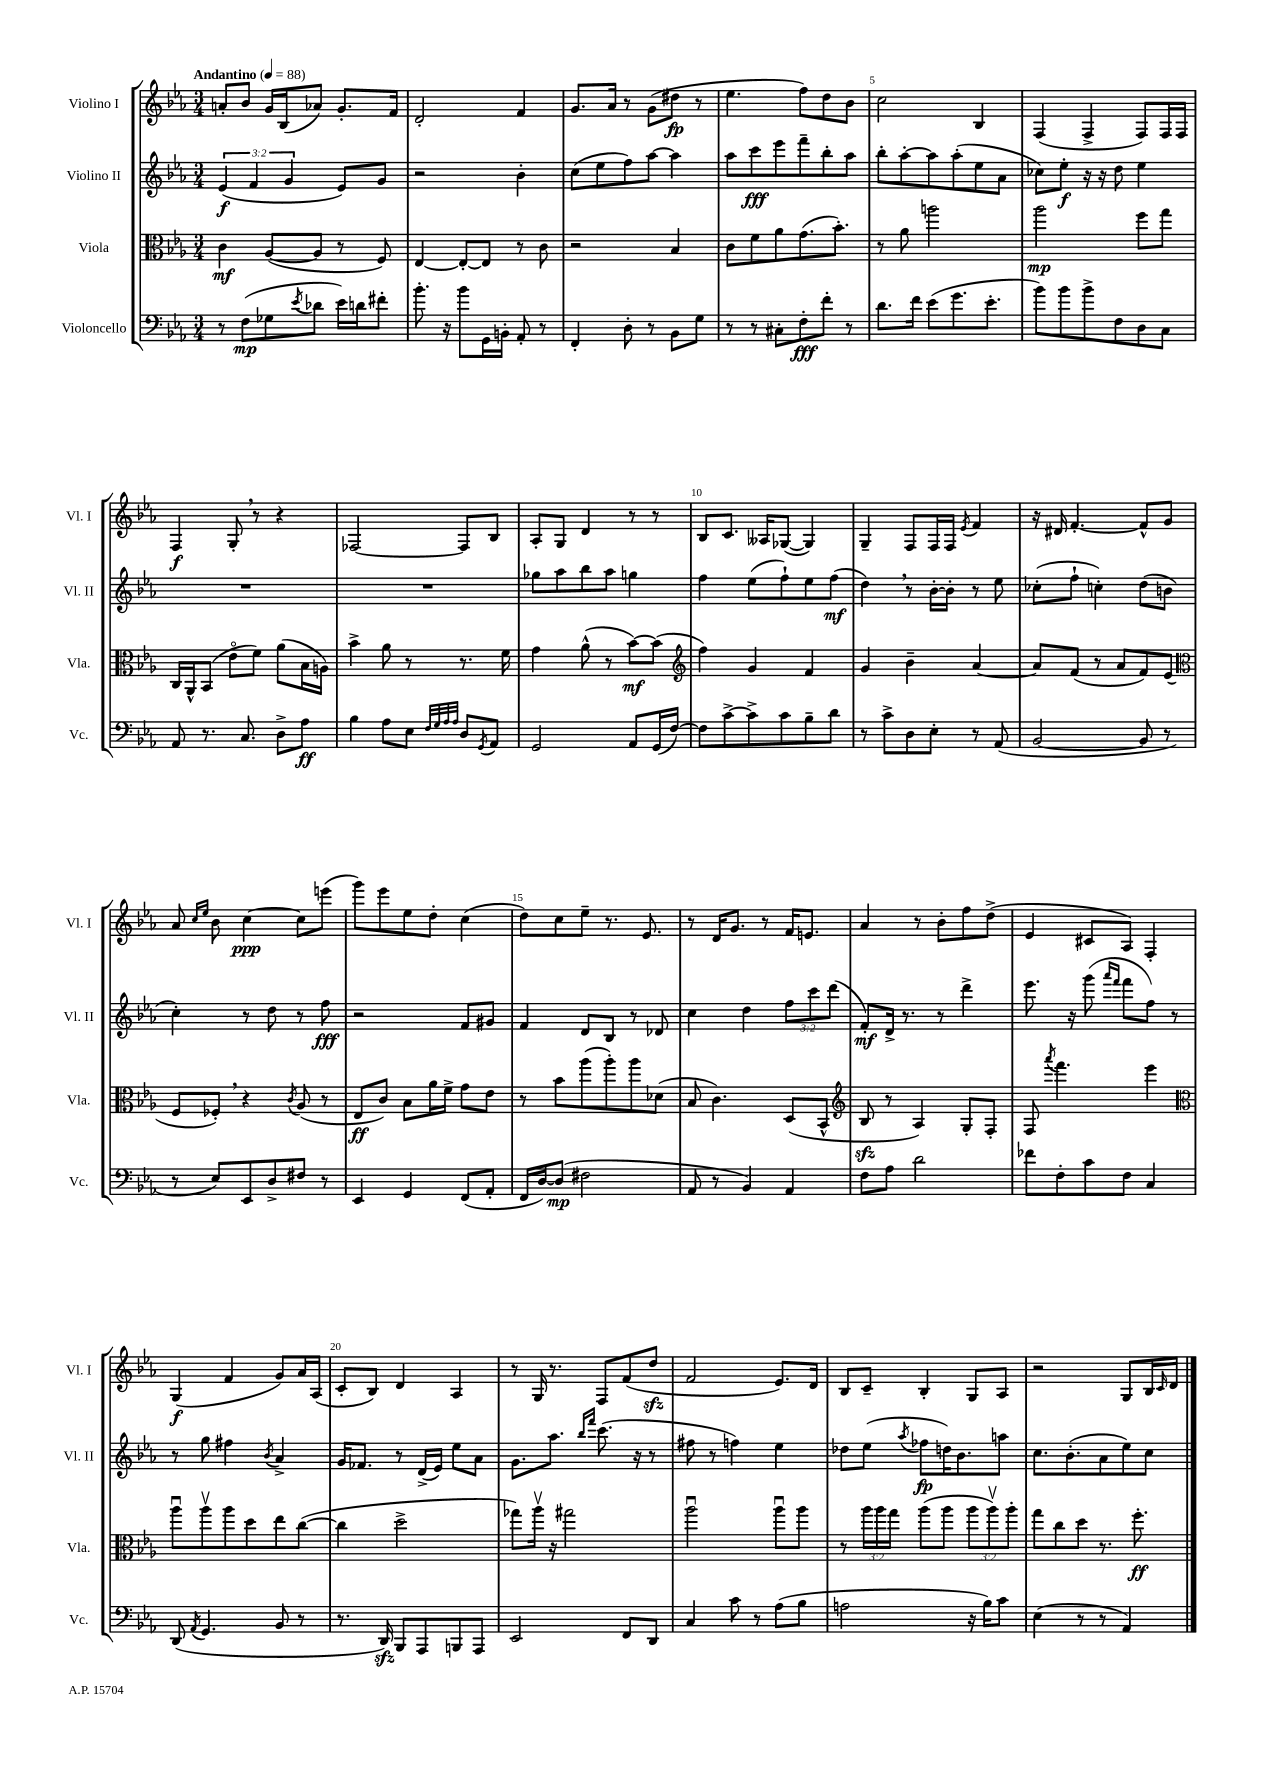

**kern	**dynam	**kern	**dynam	**kern	**dynam	**kern	**dynam
*part4	*part4	*part3	*part3	*part2	*part2	*part1	*part1
*staff4	*staff4	*staff3	*staff3	*staff2	*staff2	*staff1	*staff1
*I"Violoncello	*	*I"Viola	*	*I"Violino II	*	*I"Violino I	*
*I'Vc.	*	*I'Vla.	*	*I'Vl. II	*	*I'Vl. I	*
*clefF4	*	*clefC3	*	*clefG2	*	*clefG2	*
*k[b-e-a-]	*	*k[b-e-a-]	*	*k[b-e-a-]	*	*k[b-e-a-]	*
*M3/4	*	*M3/4	*	*M3/4	*	*M3/4	*
*MM88	*	*MM88	*	*MM88	*	*MM88	*
=1	=1	=1	=1	=1	=1	=1	=1
!	!	!	!	!	!	!LO:TX:a:B:t=Andantino	!
8r	.	4c\	mf	(6e-/	f	8an'/L	.
(8F\L	mp	.	.	.	.	8b-/J	.
.	.	.	.	6f/	.	.	.
8G-X\	.	([8A-/L	.	.	.	16g/LL	.
.	.	.	.	.	.	(16B-/J	.
.	.	.	.	6g/	.	.	.
8qe-/	.	.	.	.	.	.	.
8d-X\J	.	8A-/J]	.	.	.	8a-X/J)	.
16e-\LL)	.	8r	.	8e-/L)	.	8.g'/L	.
16dn\J	.	.	.	.	.	.	.
8f#X'\J	.	8F/)	.	8g/J	.	.	.
.	.	.	.	.	.	16f/Jk	.
=2	=2	=2	=2	=2	=2	=2	=2
8.b-'\	.	[4E-/	.	2r	.	2d'/	.
16r	.	.	.	.	.	.	.
8b-\L	.	8E-'/L_	.	.	.	.	.
16GG\L	.	8E-/J]	.	.	.	.	.
16BBn'\JJ	.	.	.	.	.	.	.
8AA-'/	.	8r	.	4b-'\	.	4f/	.
8r	.	8c\	.	.	.	.	.
=3	=3	=3	=3	=3	=3	=3	=3
4FF'/	.	2r	.	(8cc\L	.	8.g/L	.
.	.	.	.	8ee-\	.	.	.
.	.	.	.	.	.	16a-/Jk	.
8D'\	.	.	.	8ff\)	.	8r	.
8r	.	.	.	[8aa-\J	.	(8g\L	.
8BB-\L	.	4B-/	.	4aa-\]	.	8dd#X\J	fp
8G\J	.	.	.	.	.	8r	.
=4	=4	=4	=4	=4	=4	=4	=4
8r	.	8c\L	.	8aa-\L	.	4.ee-\	.
8r	.	8f\	.	8ccc\	fff	.	.
8C#X'\L	.	8a-\	.	8eee-\	.	.	.
8F'\	fff	(8.g\	.	8fff~\	.	8ff\L)	.
8f'\J	.	.	.	8bb-'\	.	8dd\	.
.	.	8.b-'\J)	.	.	.	.	.
8r	.	.	.	8aa-\J	.	8b-\J	.
=5	=5	=5	=5	=5	=5	=5	=5
8.d\L	.	8r	.	8bb-'\L	.	2cc\	.
.	.	8a-\	.	[8aa-'\	.	.	.
16f\Jk	.	.	.	.	.	.	.
(8e-\L	.	2aan\	.	8aa-\]	.	.	.
8.g\	.	.	.	(8aa-'\	.	.	.
.	.	.	.	8ee-\	.	4B-/	.
8.e-'\J	.	.	.	.	.	.	.
.	.	.	.	8a-\J	.	.	.
=6	=6	=6	=6	=6	=6	=6	=6
8b-\L)	.	2aa-\	mp	8cc-X\L)	.	(4F/	.
8b-\	.	.	.	8ee-'\J	f	.	.
8b-^\	.	.	.	16r	.	4F^/	.
.	.	.	.	16r	.	.	.
8F\	.	.	.	8dd\	.	.	.
8D\	.	8ff\L	.	4ee-\	.	8F/L)	.
8C\J	.	8gg\J	.	.	.	16F/L	.
.	.	.	.	.	.	16F/JJ	.
!!LO:LB:g=z
=7	=7	=7	=7	=7	=7	=7	=7
8AA-/	.	16C/LL	.	2.r	.	4F/	f
.	.	16AA-^^/J	.	.	.	.	.
8.r	.	(8BB-/J	.	.	.	.	.
.	.	8e-\L	.	.	.	8G',/	.
8.C/	.	.	.	.	.	.	.
.	.	8f\J)	.	.	.	8r	.
8D^\L	.	(8a-\L	.	.	.	4r	.
8A-\J	ff	16B-\L	.	.	.	.	.
.	.	16An\JJ)	.	.	.	.	.
=8	=8	=8	=8	=8	=8	=8	=8
4B-\	.	4b-^\	.	2.r	.	[2F-X/	.
8A-\L	.	8a-\	.	.	.	.	.
8E-\J	.	8r	.	.	.	.	.
32qqF/LLL	.	.	.	.	.	.	.
32qqG/	.	.	.	.	.	.	.
32qqA-/	.	.	.	.	.	.	.
32qqA-/JJJ	.	.	.	.	.	.	.
8D/L	.	8.r	.	.	.	8F-/L]	.
8qGG/	.	.	.	.	.	.	.
8AA-/J	.	.	.	.	.	8B-/J	.
.	.	16f\	.	.	.	.	.
=9	=9	=9	=9	=9	=9	=9	=9
2GG/	.	4g\	.	8gg-X\L	.	8A-'/L	.
.	.	.	.	8aa-\	.	8G/J	.
.	.	(8a-^^\	.	8bb-\	.	4d/	.
.	.	8r	.	8aa-\J	.	.	.
8AA-/L	.	[8b-\L)	mf	4ggn\	.	8r	.
(16GG/L	.	(8b-\J]	.	.	.	8r	.
[16F/JJ)	.	.	.	.	.	.	.
=10	=10	=10	=10	=10	=10	=10	=10
*	*	*clefG2	*	*	*	*	*
8F\L]	.	4ff\)	.	4ff\	.	8B-/L	.
[8c^\	.	.	.	.	.	8.c/J	.
8c^\]	.	4g/	.	(8ee-\L	.	.	.
.	.	.	.	.	.	16A--X/KL	.
8c\	.	.	.	8ff`\)	.	([8G-X/J	.
8B-~\	.	4f/	.	8ee-\	.	4G-/])	.
8d\J	.	.	.	(8ff\J	mf	.	.
=11	=11	=11	=11	=11	=11	=11	=11
8r	.	4g/	.	4dd,\)	.	4G~/	.
8c^\L	.	.	.	.	.	.	.
8D\	.	4b-~\	.	8r	.	8F/L	.
8E-'\J	.	.	.	[16b-'\LL	.	16F/L	.
.	.	.	.	16b-'\JJ]	.	16F/JJ	.
.	.	.	.	.	.	8qe-/	.
8r	.	[4a-/	.	8r	.	4f/	.
(8AA-/	.	.	.	8ee-\	.	.	.
=12	=12	=12	=12	=12	=12	=12	=12
[2BB-/	.	8a-/L]	.	(8cc-X'\L	.	16r	.
.	.	.	.	.	.	16d#X/	.
.	.	(8f/J	.	8ff`\J	.	[4.f'/	.
.	.	8r	.	4ccn'\)	.	.	.
.	.	8a-/L	.	.	.	.	.
8BB-/]	.	8f/)	.	(8dd\L	.	8f^^/L]	.
8r	.	(8e-/J	.	8bn\J	.	8g/J	.
!!LO:LB:g=z
=13	=13	=13	=13	=13	=13	=13	=13
*	*	*clefC3	*	*	*	*	*
8r	.	8F/L	.	4cc'\)	.	8a-/	.
.	.	.	.	.	.	16qqcc/LL	.
.	.	.	.	.	.	16qqee-/JJ	.
8E-/L)	.	8F-X',/J)	.	.	.	8b-\	.
8EE-/	.	4r	.	8r	.	[4cc\	ppp
8D^/	.	.	.	8dd\	.	.	.
.	.	8qc/	.	.	.	.	.
8F#X/J	.	(8A-/	.	8r	.	8cc\L]	.
8r	.	8r	.	8ff\	fff	(8eeen\J	.
=14	=14	=14	=14	=14	=14	=14	=14
4EE-/	.	8E-/L	ff	2r	.	8ggg\L)	.
.	.	8c/J)	.	.	.	8eee-\	.
4GG/	.	8B-\L	.	.	.	8ee-\	.
.	.	16a-\L	.	.	.	8dd'\J	.
.	.	16f^\JJ	.	.	.	.	.
(8FF/L	.	8g\L	.	8f/L	.	(4cc\	.
8AA-'/J	.	8e-\J	.	8g#X/J	.	.	.
=15	=15	=15	=15	=15	=15	=15	=15
16FF/LL	.	8r	.	4f/	.	8dd\L)	.
[16D/J)	.	.	.	.	.	.	.
(8D/J]	mp	8b-\L	.	.	.	8cc\	.
2F#X\	.	(8aa-\	.	8d/L	.	8ee-~\J	.
.	.	8aa-'\)	.	8B-/J	.	8.r	.
.	.	8aa-\	.	8r	.	.	.
.	.	.	.	.	.	8.e-/	.
.	.	(8d-X\J	.	8d-X/	.	.	.
=16	=16	=16	=16	=16	=16	=16	=16
8AA-/	.	8B-/	.	4cc\	.	8r	.
8r	.	4.c\)	.	.	.	16d/KL	.
.	.	.	.	.	.	8.g/J	.
4BB-/)	.	.	.	4dd\	.	.	.
.	.	.	.	.	.	8r	.
4AA-/	.	(8D/L	.	12ff\L	.	16f/KL	.
.	.	.	.	.	.	8.en/J	.
.	.	.	.	12ccc\	.	.	.
.	.	8BB-^^/J	.	.	.	.	.
.	.	.	.	(12ddd\J	.	.	.
=17	=17	=17	=17	=17	=17	=17	=17
*	*	*clefG2	*	*	*	*	*
8F\L	.	8B-zz/	.	8f'/L)	mf	4a-/	.
8A-\J	.	8r	.	16d^/Jk	.	.	.
.	.	.	.	8.r	.	.	.
2d\	.	4A-/)	.	.	.	8r	.
.	.	.	.	8r	.	8b-'\L	.
.	.	8G'/L	.	4ddd^\	.	8ff\	.
.	.	8F'/J	.	.	.	(8dd^\J	.
=18	=18	=18	=18	=18	=18	=18	=18
8f-X\L	.	8F/	.	8.eee-\	.	4e-/	.
.	.	8qaaa-/	.	.	.	.	.
8F'\	.	4.fff\	.	.	.	.	.
.	.	.	.	16r	.	.	.
8c\	.	.	.	(8ggg\	.	8c#X/L	.
.	.	.	.	16qqaaa-/LL	.	.	.
.	.	.	.	16qqfff/JJ	.	.	.
8F\J	.	.	.	8fff\L	.	8A-/J)	.
4C/	.	4eee-\	.	8ff\J)	.	4F'/	.
.	.	.	.	8r	.	.	.
!!LO:LB:g=z
=19	=19	=19	=19	=19	=19	=19	=19
*	*	*clefC3	*	*	*	*	*
(8DD/	.	8aa-u\L	.	8r	.	(4G/	f
8qAA-/	.	.	.	.	.	.	.
4.GG/	.	8aa-v\	.	8gg\	.	.	.
.	.	8aa-\	.	4ff#X\	.	4f/	.
.	.	8dd\	.	.	.	.	.
.	.	.	.	8qb-/	.	.	.
8BB-/	.	8ee-\	.	4a-^/	.	8g/L)	.
8r	.	([8cc\J	.	.	.	16a-/L	.
.	.	.	.	.	.	(16A-/JJ	.
=20	=20	=20	=20	=20	=20	=20	=20
8.r	.	4cc\]	.	16g/KL	.	8c'/L	.
.	.	.	.	8.f-X/J	.	.	.
.	.	.	.	.	.	8B-/J)	.
16DDzz/)	.	.	.	.	.	.	.
8BBB-/L	.	2dd^\	.	8r	.	4d/	.
8AAA-/	.	.	.	(16d^/LL	.	.	.
.	.	.	.	16e-/JJ)	.	.	.
8BBBn/	.	.	.	8ee-\L	.	4A-/	.
8AAA-/J	.	.	.	8a-\J	.	.	.
=21	=21	=21	=21	=21	=21	=21	=21
2EE-/	.	8gg-X\L)	.	8.g\L	.	8r	.
.	.	16aa-v\Jk	.	.	.	16G/	.
.	.	16r	.	8.aa-\J	.	8.r	.
.	.	2gg#X\	.	.	.	.	.
.	.	.	.	16qqbb-/LL	.	.	.
.	.	.	.	16qqfff/JJ	.	.	.
.	.	.	.	(8.ccc\	.	8F/L	.
8FF/L	.	.	.	.	.	(8f/	.
.	.	.	.	16r	.	.	.
8DD/J	.	.	.	8r	.	8ddzz/J	.
=22	=22	=22	=22	=22	=22	=22	=22
4C/	.	2aa-u\	.	8ff#X\	.	2f/	.
.	.	.	.	8r	.	.	.
8c\	.	.	.	4ffn\)	.	.	.
8r	.	.	.	.	.	.	.
(8A-\L	.	8aa-u\L	.	4ee-\	.	8.e-/L)	.
8B-\J	.	8aa-\J	.	.	.	.	.
.	.	.	.	.	.	16d/Jk	.
=23	=23	=23	=23	=23	=23	=23	=23
2An\	.	8r	.	8dd-X\L	.	8B-/L	.
.	.	24aa-\LL	.	(8ee-\J	.	8c~/J	.
.	.	24aa-\	.	.	.	.	.
.	.	24gg\JJ	.	.	.	.	.
.	.	.	.	8qaa-/	.	.	.
.	.	(8aa-\L	.	8ff-X\L	fp	4B-'/	.
.	.	8aa-\J	.	16ddn\K)	.	.	.
.	.	.	.	8.b-\	.	.	.
16r	.	12aa-\L	.	.	.	8G/L	.
16B-\KL)	.	.	.	.	.	.	.
.	.	12aa-v\)	.	.	.	.	.
8c\J	.	.	.	8aan\J	.	8A-/J	.
.	.	12aa-'\J	.	.	.	.	.
=24	=24	=24	=24	=24	=24	=24	=24
(4E-\	.	8gg\L	.	8.cc\L	.	2r	.
.	.	8cc\	.	.	.	.	.
.	.	.	.	(8.b-'\	.	.	.
8r	.	8dd\J	.	.	.	.	.
8r	.	8.r	.	8a-\	.	.	.
4AA-/)	.	.	.	8ee-\)	.	8G/L	.
.	.	8.ff'\	ff	.	.	.	.
.	.	.	.	8cc\J	.	16B-/L	.
.	.	.	.	.	.	16qqc/	.
.	.	.	.	.	.	16d/JJ	.
==	==	==	==	==	==	==	==
*-	*-	*-	*-	*-	*-	*-	*-
